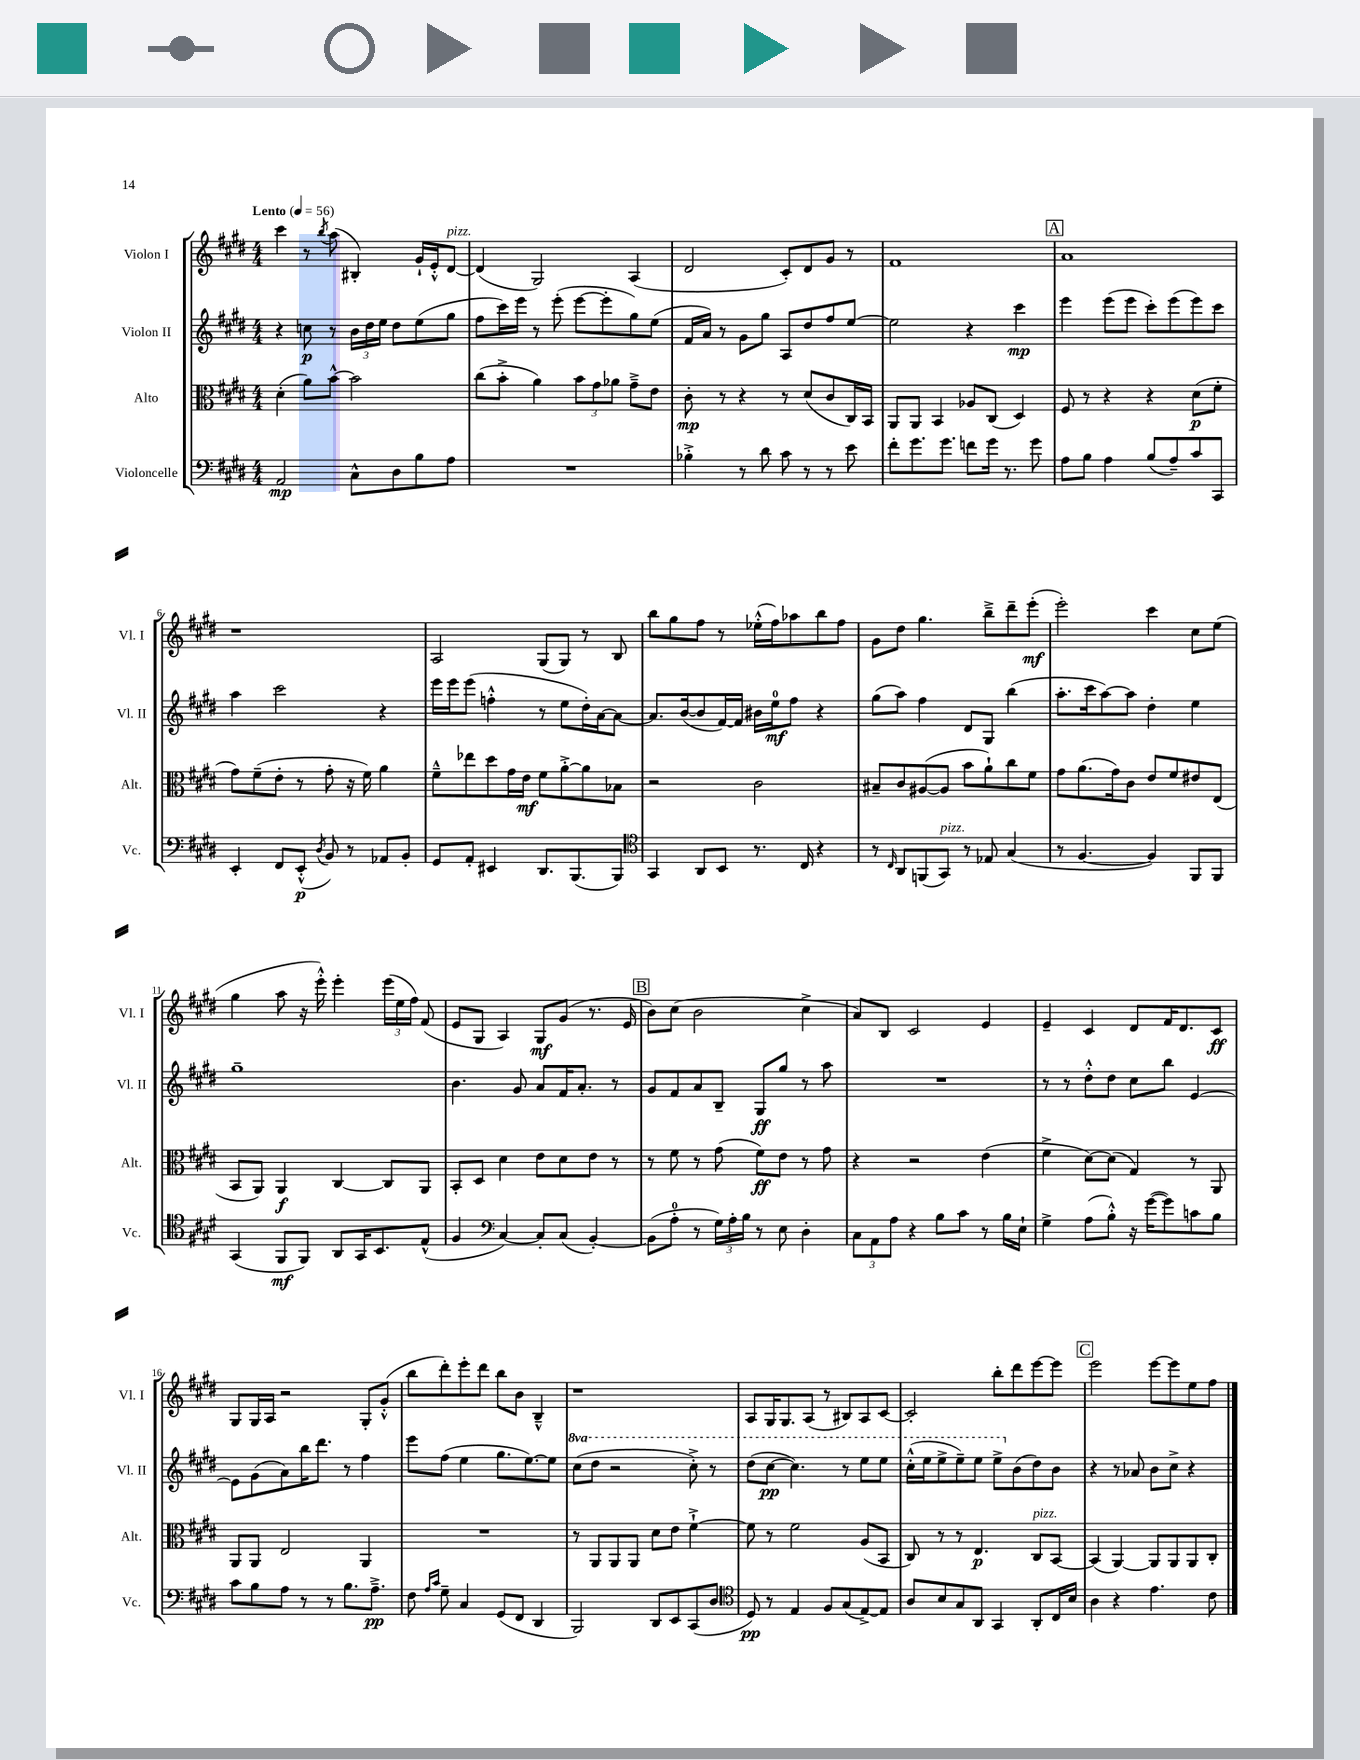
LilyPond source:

<<
\new StaffGroup <<
\new Staff = "s0" \with { instrumentName = "Violon I" shortInstrumentName = "Vl. I" } {
    \clef treble \key e \major \numericTimeSignature \time 4/4 \tempo "Lento" 4 = 56
    \autoBeamOff cis'''4 r8 \acciaccatura { b''8 } a''8( bis4-.) gis'16[-! e'16-.-^ dis'8]~^\markup { \italic "pizz." } |
    dis'4( gis2) a4( |
    dis'2 cis'8[-.) dis'8 gis'8] r8 |
    fis'1 |
    \mark \markup { \box "A" } a'1 |
    r1 |
    a2 gis8[( gis8]) r8 b8 |
    b''8[ gis''8 fis''8] r8 ees''16[-.-^( fis''16) aes''8 b''8 fis''8] |
    gis'8[ dis''8] gis''4. b''8[---> dis'''8-- e'''8]-.\mf( |
    e'''2-.) cis'''4 cis''8[ e''8]( |
    gis''4 a''8 r16 e'''16-.-^) e'''4-. \tuplet 3/2 { e'''16[( e''16 fis''16]) } fis'8( |
    e'8[ gis8] a4) gis8[\mf gis'8]( r8. e'16 |
    \mark \markup { \box "B" } b'8[) cis''8]( b'2 cis''4-> |
    a'8[) b8] cis'2 e'4 |
    e'4-- cis'4 dis'8[ fis'16 dis'8. cis'8]\ff |
    gis8[ gis16 a16] r2 gis8[-. gis'8]-.-^( |
    b''8[ dis'''8-.) e'''8-. dis'''8] b''8[ b'8] b4---^ |
    r1 |
    a8[ gis16 gis8. a8]( r8 bis8[) a8 cis'8]~ |
    cis'2-. b''8[-. dis'''8 e'''8~ e'''8] |
    \mark \markup { \box "C" } e'''2 e'''8[~ e'''8 e''8 fis''8] \bar "|." |
}
\new Staff = "s1" \with { instrumentName = "Violon II" shortInstrumentName = "Vl. II" } {
    \clef treble \key e \major \numericTimeSignature \time 4/4 \set Staff.ottavationMarkups = #ottavation-simple-ordinals
    \autoBeamOff r4 c''8\p r8 \tuplet 3/2 { b'16[ dis''16 e''16] } dis''8[ e''8( gis''8] |
    fis''8[ cis'''16) e'''16] r8 e'''8-.( e'''8[~ e'''8-. gis''8) e''8]( |
    fis'16[ a'16]) r8 gis'8[ gis''8] a8[ dis''8 fis''8 e''8]~ |
    e''2 r4 cis'''4\mp |
    \mark \markup { \box "A" } e'''4 e'''8[( e'''8] cis'''8[-.) e'''8( e'''8) cis'''8] |
    a''4 cis'''2 r4 |
    e'''16[ e'''16 e'''8]( f''4-.-^ r8 e''8[ dis''16-.) a'16~ a'8]~ |
    a'8.[ b'16~( b'8 fis'16~) fis'16] bis'16[ e''16-0\mf fis''8] r4 |
    gis''8[( a''8]) fis''4 dis'8[ gis8] b''4( |
    a''8.[-. cis'''16 a''8~) a''8] dis''4-. e''4 |
    gis''1-- |
    b'4. gis'8 a'8[ fis'16 a'8.]-. r8 |
    \mark \markup { \box "B" } gis'8[ fis'8 a'8 b8]-- gis8[\ff gis''8] r8 a''8 |
    R1 |
    r8 r8 dis''8[-.-^ dis''8] cis''8[ b''8] e'4~ |
    e'8[ gis'8( a'8) b''16 dis'''8.] r8 fis''4 |
    e'''8[ fis''8]( e''4 gis''8.[ e''8.~) e''8] |
    \ottava #1 cis'''8[( dis'''8] r2 cis'''8-.->) r8 |
    dis'''8[( cis'''8]~\pp cis'''4.) r8 e'''8[ e'''8] |
    cis'''16[-.-^( e'''16 e'''8-> e'''8--) e'''8] e'''8[-> \ottava #0 b'8( dis''8) b'8] |
    \mark \markup { \box "C" } r4 r8 aes'8 b'8[ cis''8]-> r4 \bar "|." |
}
\new Staff = "s2" \with { instrumentName = "Alto" shortInstrumentName = "Alt." } {
    \clef alto \key e \major \numericTimeSignature \time 4/4
    \autoBeamOff dis'4-.( a'8[) b'8]~-^ b'2 |
    cis''8[( b'8]-.-> a'4) \tuplet 3/2 { b'8[ gis'8 aes'8] } gis'8[---> e'8] |
    cis'8-.\mp r8 r4 r8 dis'8[( cis'8 cis16) b,16] |
    a,8[ a,8] b,4 aes8[ cis8]( dis4) |
    \mark \markup { \box "A" } fis8 r8 r4 r4 dis'8[\p( fis'8]-. |
    gis'8[) fis'8--( e'8]-. r8 gis'8-. r16 fis'16) a'4 |
    fis'8[---^ ees''8 dis''8 gis'16 e'16]\mf fis'8[ a'8~-.-> a'8 bes8] |
    r2 cis'2 |
    bis8[-- cis'8 ais8~( ais8] b'8[ a'8-!) cis''8 fis'8] |
    gis'8[ a'8.( gis'16) cis'8] e'8[ fis'8 eis'8 e8]( |
    b,8[ a,8]) a,4\f cis4~ cis8[ a,8] |
    b,8[-. dis8] dis'4 e'8[ dis'8 e'8] r8 |
    \mark \markup { \box "B" } r8 fis'8 r8 gis'8( fis'8[\ff) e'8] r8 gis'8 |
    r4 r2 e'4( |
    fis'4-> dis'8[~) dis'8]( gis4) r8 a,8 |
    a,8[ a,8] e2 a,4 |
    R1 |
    r8 a,8[ a,8 a,8] dis'8[ e'8] fis'4~-!-> |
    fis'8 r8 fis'2 a8[( b,8] |
    cis8) r8 r8 e4.\p cis8[^\markup { \italic "pizz." } b,8]~ |
    \mark \markup { \box "C" } b,4( a,4~) a,8[ a,8 a,8 cis8]-. \bar "|." |
}
\new Staff = "s3" \with { instrumentName = "Violoncelle" shortInstrumentName = "Vc." } {
    \clef bass \key e \major \numericTimeSignature \time 4/4
    \autoBeamOff a,2\mp cis8[-^ dis8 b8 a8] |
    R1 |
    bes4-.-> r8 dis'8 cis'8 r8 r8 e'8 |
    fis'8[-. gis'8. gis'8.] f'8[ gis'16] r8. gis'8 |
    \mark \markup { \box "A" } a8[ b8] a4 b8[( a8--) cis'8 cis,8] |
    e,4-. fis,8[ e,8]-.-^\p( \acciaccatura { dis8 } b,8) r8 aes,8[ b,8]-. |
    gis,8[ a,8]-. eis,4 dis,8.[ b,,8.( b,,8]) |
    \clef tenor gis,4 a,8[ b,8] r8. cis16 r4 |
    r8 \grace { cis16 } a,8[ f,8( gis,8]^\markup { \italic "pizz." }) r8 ees8 gis4( |
    r8 fis4.~ fis4) fis,8[ fis,8] |
    gis,4( fis,8[\mf fis,8]) a,8[ gis,16 b,8. e8]-^( |
    fis4 \clef bass cis4~) cis8[-. cis8]( b,4~-.) |
    \mark \markup { \box "B" } b,8[( a8]-0-. r8 \tuplet 3/2 { gis16[) a16-. b16] } r8 e8 dis4-. |
    \tuplet 3/2 { cis8[ a,8 a8] } r4 b8[ cis'8] r8 b16[ e16]-! |
    gis4-> a8[( b8]-.-^) r16 gis'16[~( gis'8) c'8 b8] |
    cis'8[ b8 a8] r8 r8 b8.[ a8.]--->\pp |
    fis8 \grace { a16[ cis'16] } gis8-- cis4 gis,8[( fis,8] dis,4 |
    b,,2) dis,8[ e,8 cis,8( dis8] |
    \clef tenor dis8\pp) r8 e4 fis8[ gis8( e8~->) e8] |
    a8[ b8 gis8 a,8] gis,4 a,8[-. cis16 b16] |
    \mark \markup { \box "C" } a4 r4 e'4. cis'8 \bar "|." |
}
>>
>>
